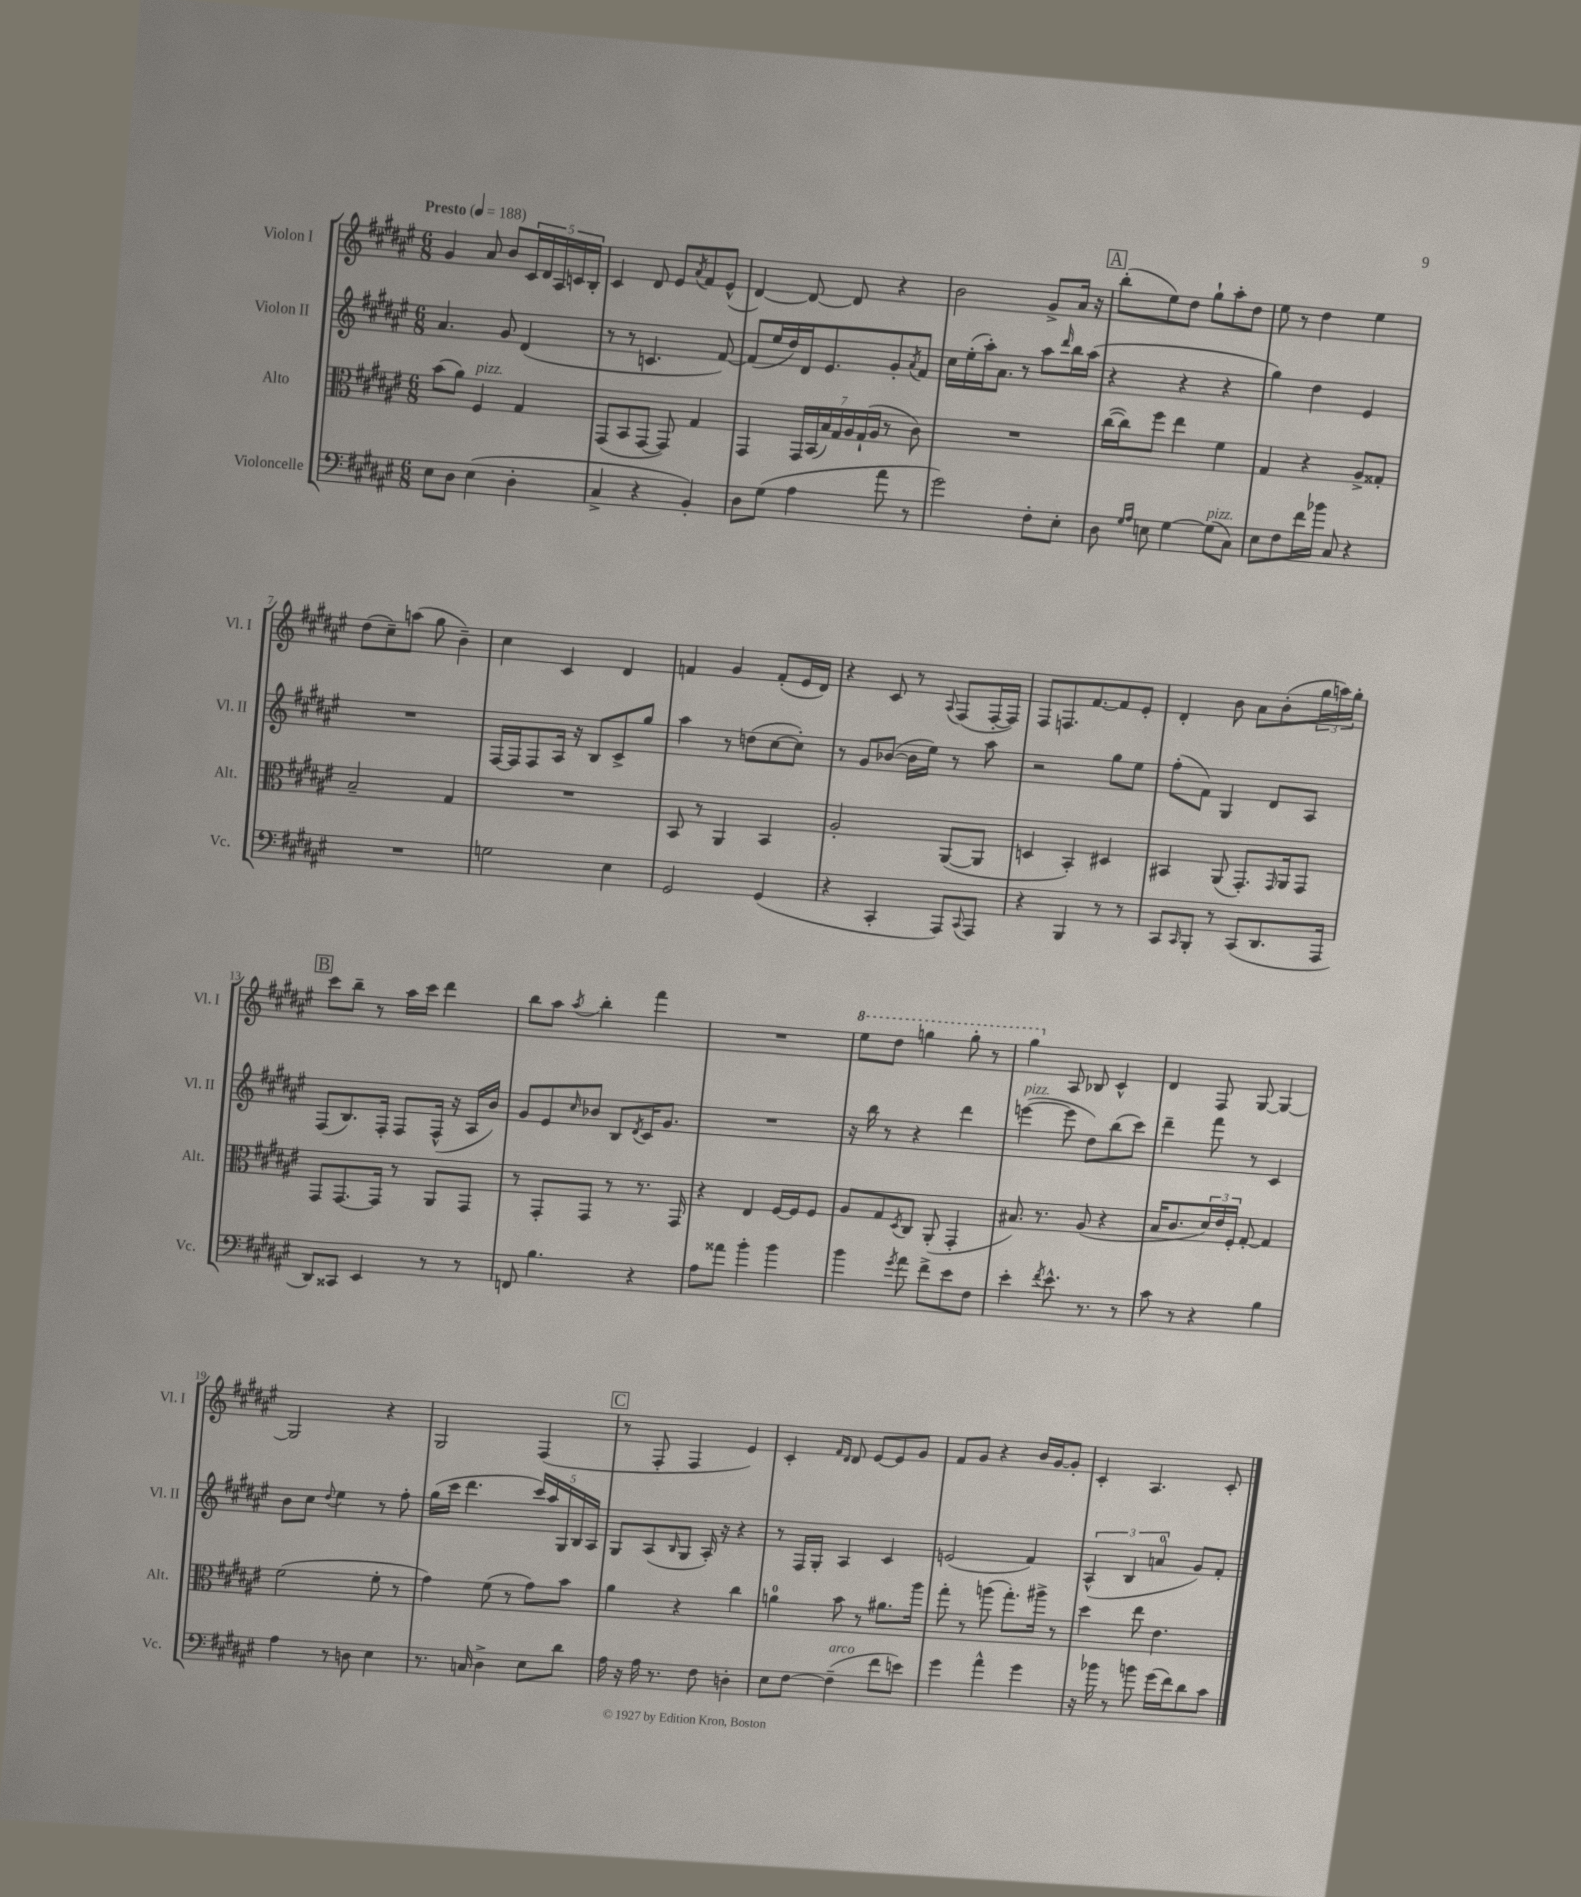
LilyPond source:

<<
\new StaffGroup <<
\new Staff = "s0" \with { instrumentName = "Violon I" shortInstrumentName = "Vl. I" } {
    \clef treble \key fis \major \numericTimeSignature \time 6/8 \tempo "Presto" 4 = 188
    gis'4 ais'8 b'8 \tuplet 5/4 { cis'16 dis'16 ais16 c'16 b16-. } |
    cis'4 dis'8 eis'8 \acciaccatura { ais'8 } fis'8 eis'8-^( |
    dis'4~) dis'8~ dis'8 r4 |
    b'2 gis'8-> ais'16 r16 |
    \mark \markup { \box "A" } b''8-.( eis''8) dis''8 gis''8-! ais''8-. dis''8 |
    eis''8 r8 dis''4 eis''4 |
    dis''8( cis''8--) a''8( gis''8 b'4--) |
    cis''4 cis'4 dis'4 |
    f'4 gis'4 f'8-.( eis'16 dis'16) |
    r4 cis'8 r8 \appoggiatura { ais8 } fis8( fis16~-. fis16) |
    fis8 f8. fis'8.~ fis'8 eis'8-. |
    dis'4-. b'8 ais'8 b'8-.( \tuplet 3/2 { gis''16 a''16) gis''16-. } |
    \mark \markup { \box "B" } cis'''8 b''8-- r8 ais''16 cis'''16 dis'''4 |
    b''8 ais''8 \acciaccatura { ais''8 } b''4-. fis'''4 |
    R2. |
    \ottava #1 eis'''8 dis'''8 g'''4 g'''8-. r8 |
    gis'''4 \ottava #0 ais8 bes8 cis'4-^ |
    dis'4 fis8 gis8~ gis4~ |
    gis2 r4 |
    gis2 fis4( |
    \mark \markup { \box "C" } r8 fis8-. fis4 eis'4) |
    cis'4-. \grace { fis'16 dis'16 } dis'8 eis'8~ eis'8 gis'8 |
    fis'8 gis'8 r4 b'16 gis'16~ gis'8-. |
    cis'4-. ais4. cis'8-. \bar "|." |
}
\new Staff = "s1" \with { instrumentName = "Violon II" shortInstrumentName = "Vl. II" } {
    \clef treble \key fis \major \numericTimeSignature \time 6/8
    ais'4. gis'8 dis'4( |
    r8 r8 c'4. fis'8~) |
    fis'8( eis''16 dis''16) dis'16 eis'8. gis'8-. \acciaccatura { ais'8 } fis'8 |
    cis''16 eis''16-.( ais''16-.) ais'8. r8 ais''8 \grace { dis'''16 } b''16 ais''16( |
    \mark \markup { \box "A" } r4 r4 r4 |
    gis''4) dis''4 eis'4 |
    R2. |
    fis16~ fis16 fis8 ais16 r16 b8 cis'8-> gis''8 |
    ais''4 r8 d''8( cis''8~ cis''8-.) |
    r8 gis'8 bes'8~( bes'16 eis''16) r8 ais''8 |
    r2 gis''8 eis''8 |
    fis''8-.( fis'8) gis4 dis'8 ais8 |
    \mark \markup { \box "B" } fis8( b8.) fis16-. fis8 fis16-^( r16 ais16 b'16) |
    gis'8 eis'8 \grace { cis''16 } bes'8 b8 \acciaccatura { dis'8 } cis'16 gis'8. |
    R2. |
    r16 b''16 r8 r4 dis'''4 |
    e'''4~^\markup { \italic "pizz." }( e'''8 dis''8) b''8( cis'''8) |
    dis'''4-- fis'''8 r8 cis'4 |
    b'8 cis''8 \appoggiatura { dis''8 } eis''4 r8 fis''8-. |
    gis''16( cis'''16 dis'''4. \tuplet 5/4 { cis'''16) ais''16 gis16 b16 ais16 } |
    \mark \markup { \box "C" } gis8 ais8( \grace { b16 } gis8 ais16-.) r16 r4 |
    r8 fis16 gis16-. ais4 cis'4 |
    e'2( fis'4) |
    \tuplet 3/2 { ais4-^( b4 a'4-0 } gis'8) fis'8-. \bar "|." |
}
\new Staff = "s2" \with { instrumentName = "Alto" shortInstrumentName = "Alt." } {
    \clef alto \key fis \major \numericTimeSignature \time 6/8
    b'8( ais'8) fis4^\markup { \italic "pizz." } gis4 |
    gis,8( b,8 gis,8~ gis,8) gis4 |
    gis,4 \tuplet 7/4 { gis,16 b,16( b16) gis16 ais16 gis16-!( ais16 } r8 cis'8) |
    R2. |
    \mark \markup { \box "A" } cis''16~( cis''16) fis''8 eis''4 fis'4 |
    gis4 r4 ais8-> gisis8-. |
    b2-- gis4 |
    R2. |
    b,8 r8 ais,4 b,4 |
    ais2-. ais,8~( ais,8 |
    d4 b,4-.) dis4 |
    bis,4 ais,8( gis,8.-.) \grace { gis,16 } ais,16 gis,8 |
    \mark \markup { \box "B" } gis,8 gis,8.~ gis,16 r8 ais,8 gis,8 |
    r8 gis,8-. gis,8 r8 r8. gis,16 |
    r4 eis4 fis16~ fis16 fis8 |
    ais8 gis8 \acciaccatura { dis8 } cis8 ais,8-.( gis,4-. |
    bis8.) r8. ais8( r4 |
    b16 cis'8. \tuplet 3/2 { dis'16) eis'16 fis16-. } gis8~-. gis4 |
    fis'2( fis'8-. r8 |
    gis'4) fis'8( r8 gis'8) b'8 |
    \mark \markup { \box "C" } ais'4 r4 cis''4 |
    a'4-0 b'8 r8 ais'8. ais''16 |
    gis''8-. r8 a''8( gis''8.-.) ais''16-> r8 |
    dis''4 eis''8 eis'4. \bar "|." |
}
\new Staff = "s3" \with { instrumentName = "Violoncelle" shortInstrumentName = "Vc." } {
    \clef bass \key fis \major \numericTimeSignature \time 6/8
    eis8 dis8 eis4( dis4-. |
    cis4-> r4 b,4-.) |
    dis8 gis8( ais4 ais'8 r8 |
    gis'2) fis8-. eis8-. |
    \mark \markup { \box "A" } dis8 \grace { gis16 ais16 } e8 gis4~ gis8^\markup { \italic "pizz." }( cis8) |
    eis8 fis8 fis'16 bes'16 cis8 r4 |
    R2. |
    g2 eis4 |
    gis,2 gis,4( |
    r4 cis,4-. ais,,8) \appoggiatura { cis,8 } ais,,8 |
    r4 b,,4 r8 r8 |
    cis,8 \grace { cis,16 } b,,8-. r8 cis,8( dis,8. ais,,16 |
    \mark \markup { \box "B" } dis,8) cisis,8 eis,4 r8 r8 |
    f,8 b4. r4 |
    ais8 aisis'8 b'4-. b'4 |
    b'4 \acciaccatura { gis'8 } ais'8 fis'8-> eis'8 fis8 |
    eis'4-. \acciaccatura { fis'8 } eis'8.-^ r8. r8 |
    cis'8 r8 r4 b4 |
    ais4 r8 d8 eis4 |
    r8. c16 dis4-> eis8 dis'8 |
    \mark \markup { \box "C" } ais16 r16 ais16 r8. fis8 d4-. |
    eis8 fis8~ fis4--^\markup { \italic "arco" }( fis'8 e'8) |
    gis'4 ais'4-^ gis'4 |
    r16 bes'16 r8 b'8 gis'16( fis'16) dis'8 cis'8 \bar "|." |
}
>>
>>
